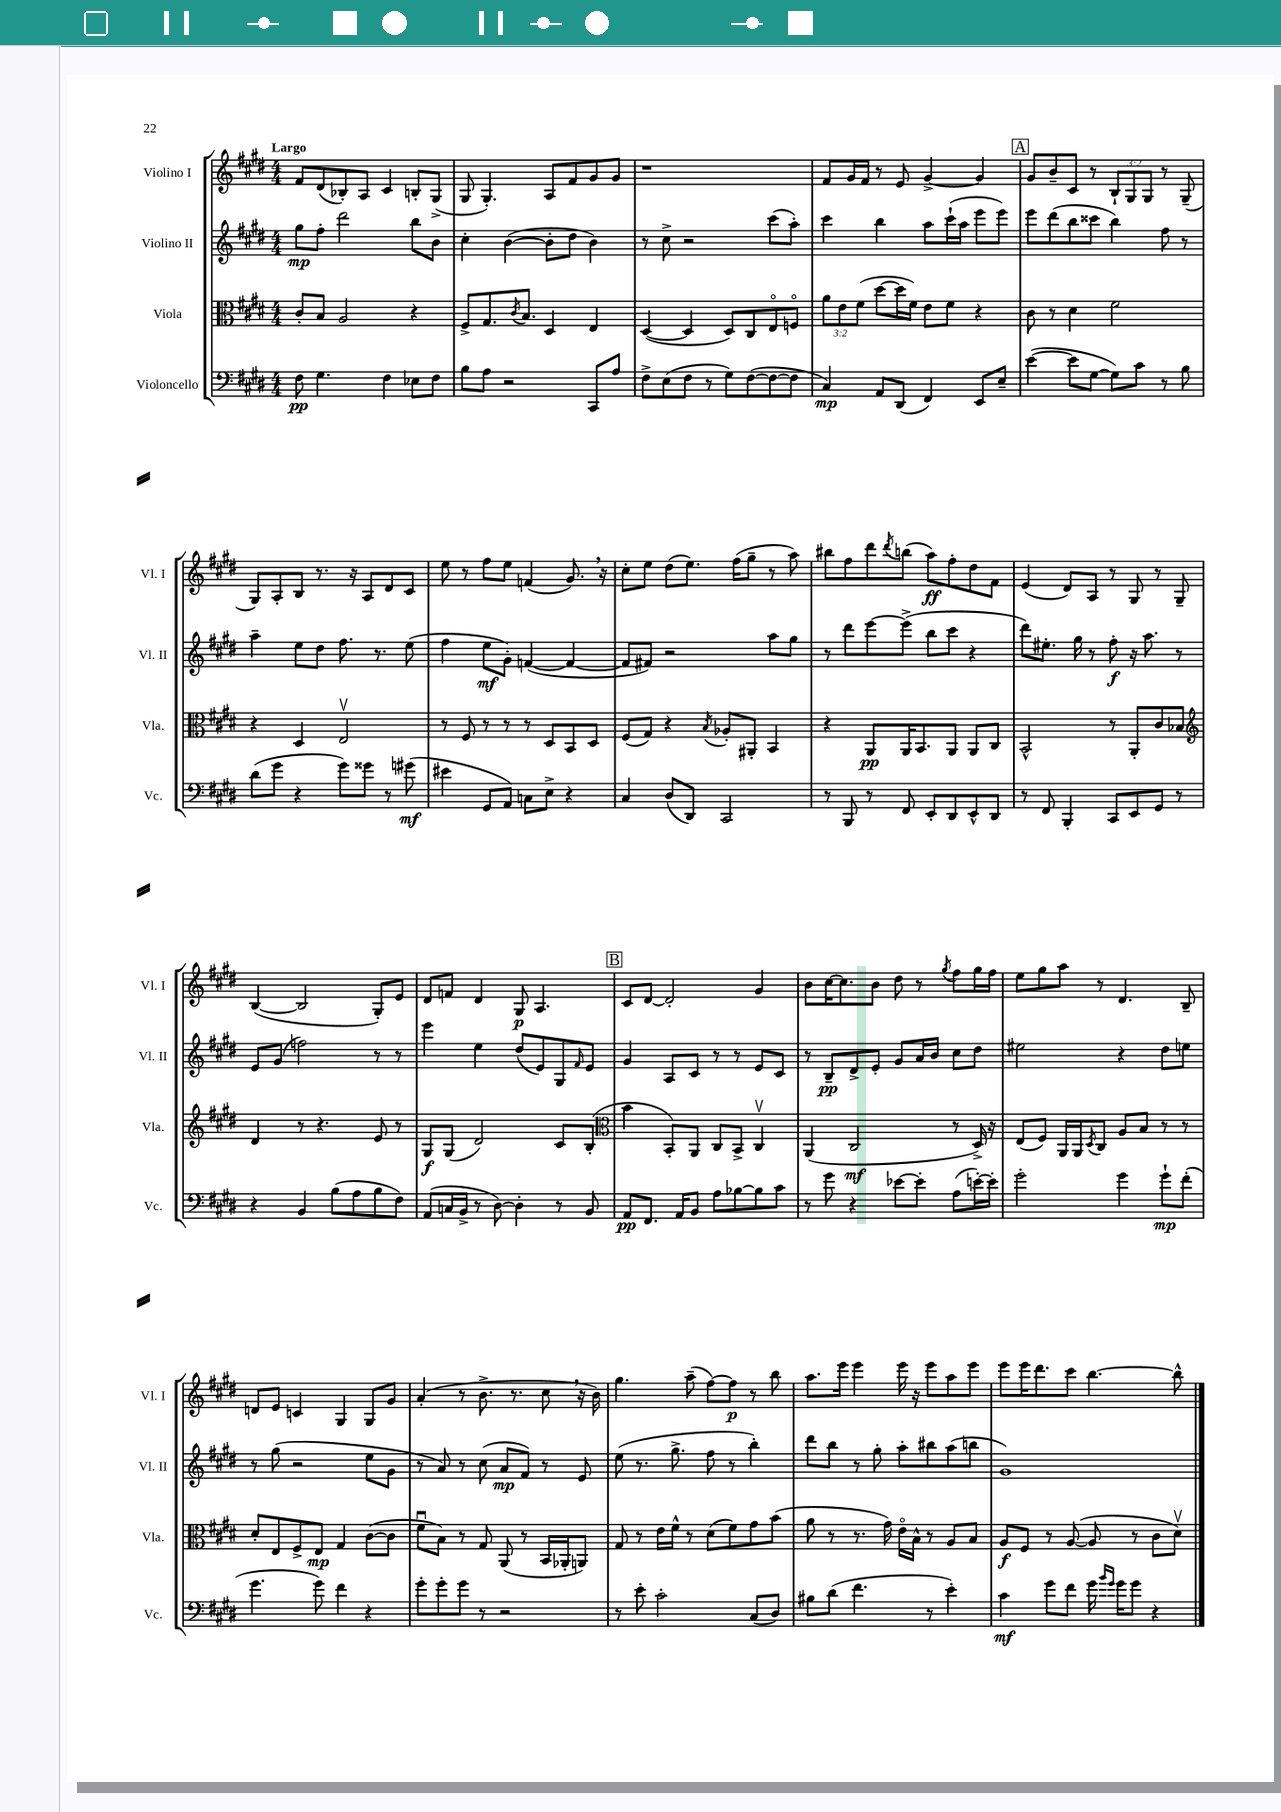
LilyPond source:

<<
\new StaffGroup <<
\new Staff = "s0" \with { instrumentName = "Violino I" shortInstrumentName = "Vl. I" } {
    \clef treble \key e \major \numericTimeSignature \time 4/4 \override Staff.TupletNumber.text = #tuplet-number::calc-fraction-text \tempo "Largo"
    fis'8 dis'8( bes8-.) a8 cis'4 b8-. gis8->( |
    gis8 gis4.-.) a8 fis'8 gis'8 gis'8 |
    r1 |
    fis'8 gis'16 fis'16 r8 e'8 gis'4~-> gis'4 |
    \mark \markup { \box "A" } gis'8 b'8-- cis'8 r8 \tuplet 3/2 { b8-! gis8 gis8 } r8 gis8--( |
    gis8) a8-. b8 r8. r16 a8 dis'8 cis'8 |
    e''8 r8 fis''8 e''8 f'4( gis'8.) \breathe r16 |
    cis''8-. e''8 dis''8( e''8.) fis''16( gis''8-- r8 a''8) |
    bis''8 fis''8 dis'''8 \acciaccatura { dis'''8 } b''8( a''8\ff) fis''8-. dis''8 fis'8 |
    e'4( dis'8) a8 r8 gis8 r8 gis8-- |
    b4~( b2 gis8-.) e'8 |
    dis'8 f'8 dis'4 gis8\p a4. |
    \mark \markup { \box "B" } cis'8 dis'8~ dis'2-. gis'4 |
    b'8 cis''16~ cis''8. b'8 dis''8 r8 \acciaccatura { gis''8 } fis''8 gis''16 fis''16 |
    e''8 gis''8 a''8 r8 dis'4. b8-- |
    d'8 e'8 c'4 gis4 gis8 gis'8 |
    a'4-.( r8 b'8.-> r8. cis''8 \breathe r16 b'16) |
    gis''4. a''8--( fis''8~) fis''8\p r8 b''8 |
    a''8. e'''16 e'''4 e'''16 r16 e'''8 a''8 e'''8 |
    e'''8 e'''16 dis'''8. cis'''8 b''4.~ b''8-^ \bar "|." |
}
\new Staff = "s1" \with { instrumentName = "Violino II" shortInstrumentName = "Vl. II" } {
    \clef treble \key e \major \numericTimeSignature \time 4/4
    gis''8\mp fis''8-. dis'''2 b''8 b'8 |
    cis''4-. b'4~( b'8-. dis''8 b'4) |
    r8 cis''8-> r2 cis'''8( a''8-.) |
    cis'''4 b''4 a''8 cis'''16-!( a''16 e'''8 e'''8) |
    \mark \markup { \box "A" } e'''8 dis'''8( b''8 cisis'''8 b''4) fis''8 r8 |
    a''4-- e''8 dis''8 fis''8. r8. e''8( |
    fis''4 e''8\mf gis'8-.) f'4~( f'4~ |
    f'8 fis'8) r2 a''8 gis''8 |
    r8 dis'''8 e'''8~ e'''8->( b''8 cis'''8 r4 |
    dis'''8) eis''8.-. gis''16 r8 fis''8-.\f r16 a''8. r8 |
    e'8 gis'8( f''2) r8 r8 |
    e'''4 e''4 dis''8( e'8) gis8 \grace { fis'16 } e'8 |
    \mark \markup { \box "B" } gis'4 a8 cis'8 r8 r8 e'8 cis'8 |
    r8 b8--\pp dis'8-> e'8-. gis'8 a'16 b'16 cis''8 dis''8 |
    eis''2 r4 dis''8 e''8 |
    r8 gis''8( r2 e''8 gis'8 |
    r8 a'8) r8 cis''8( a'8\mp fis'8) r8 e'8 |
    e''8( r8. gis''8.-> fis''8 r8 b''4-.) |
    dis'''8 b''8 r8 gis''8-. a''8-. bis''8 a''8( b''8 |
    gis'1) \bar "|." |
}
\new Staff = "s2" \with { instrumentName = "Viola" shortInstrumentName = "Vla." } {
    \clef alto \key e \major \numericTimeSignature \time 4/4 \override Staff.TupletNumber.text = #tuplet-number::calc-fraction-text
    cis'8-. b8 a2 r4 |
    fis8-> gis8. \acciaccatura { cis'8 } b8. dis4 e4 |
    dis4~( dis4 dis8) cis8 e8\flageolet f8\flageolet |
    \tuplet 3/2 { a'8 e'8 fis'8( } dis''8~ dis''16 fis'16) e'8 fis'8 r4 |
    \mark \markup { \box "A" } cis'8 r8 dis'4 fis'2 |
    r4 dis4 e2\upbow |
    r8 fis8 r8 r8 r8 dis8 b,8 dis8 |
    fis8( gis8) r4 \acciaccatura { b8 } aes8-. ais,8-. b,4 |
    r4 a,8\pp a,16 b,8. a,8 a,8 cis8 |
    b,2-^ r8 a,8-. cis'8 bes8 |
    \clef treble dis'4 r8 r4. e'8 r8 |
    gis8\f gis8( dis'2) cis'8 b8-.( |
    \mark \markup { \box "B" } \clef alto b'4 b,8-.) a,8 cis8 b,8-> cis4\upbow |
    a,4( cis2\mf r8 dis16->) r16 |
    e8( fis8) a,16 a,16 \acciaccatura { dis8 } cis8 a8 b8 r8 r8 |
    dis'8-. e8 fis8-> e8\mp gis4 cis'8~( cis'8 |
    fis'8\downbow b8) r8 gis8 a,8( r8 b,16 aes,16-. a,8) |
    gis8 r8 e'16 fis'16-^ r8 dis'8( fis'8) gis'8 b'8( |
    a'8 r8 r8. gis'16) e'16\flageolet b16-^ r8 a8 b8 |
    a8\f fis8 r8 a8~( a8 r8 cis'8 dis'8\upbow) \bar "|." |
}
\new Staff = "s3" \with { instrumentName = "Violoncello" shortInstrumentName = "Vc." } {
    \clef bass \key e \major \numericTimeSignature \time 4/4
    fis8\pp gis4. fis4 ees8 fis8 |
    b8 a8 r2 cis,8 a8 |
    fis8-> e8( fis8 r8 gis8) fis8~( fis8~ fis8 |
    cis4\mp) a,8 dis,8( fis,4) e,8 e8-- |
    \mark \markup { \box "A" } e'4~( e'8 gis8~ gis8) cis'8 r8 b8 |
    dis'8( gis'8 r4 gis'8) gisis'8 r8 gis'8\mf( |
    eis'4 gis,8 a,8) c8 e8-> r4 |
    cis4 dis8( dis,8) cis,2 |
    r8 b,,8 r8 fis,8 e,8-. dis,8 e,8-^ dis,8 |
    r8 fis,8 b,,4-. cis,8 e,8 gis,8 r8 |
    r4 b,4 b8( a8 b8 fis8) |
    a,8( c16 b,16-> r8 dis8~) dis4-. r8 b,8 |
    \mark \markup { \box "B" } a,8\pp fis,8. a,16 b,8 a8 bes8~ bes8 cis'8 |
    r8 gis'8 r4 ees'8~ ees'8-. a8( e'16~-.) e'16-. |
    gis'2-. gis'4 gis'8-!\mp fis'8-.( |
    gis'4. gis'8) fis'4 r4 |
    gis'8-. gis'8-. gis'8 r8 r2 |
    r8 e'8-. cis'2-. cis8( dis8) |
    bis8 dis'8( fis'4. r8 e'4-.) |
    cis'4\mf gis'8 fis'8 gis'16 \grace { b'16 gis'16 } gis'16 gis'8 r4 \bar "|." |
}
>>
>>
\layout { \context { \Score \remove "Bar_number_engraver" } }
